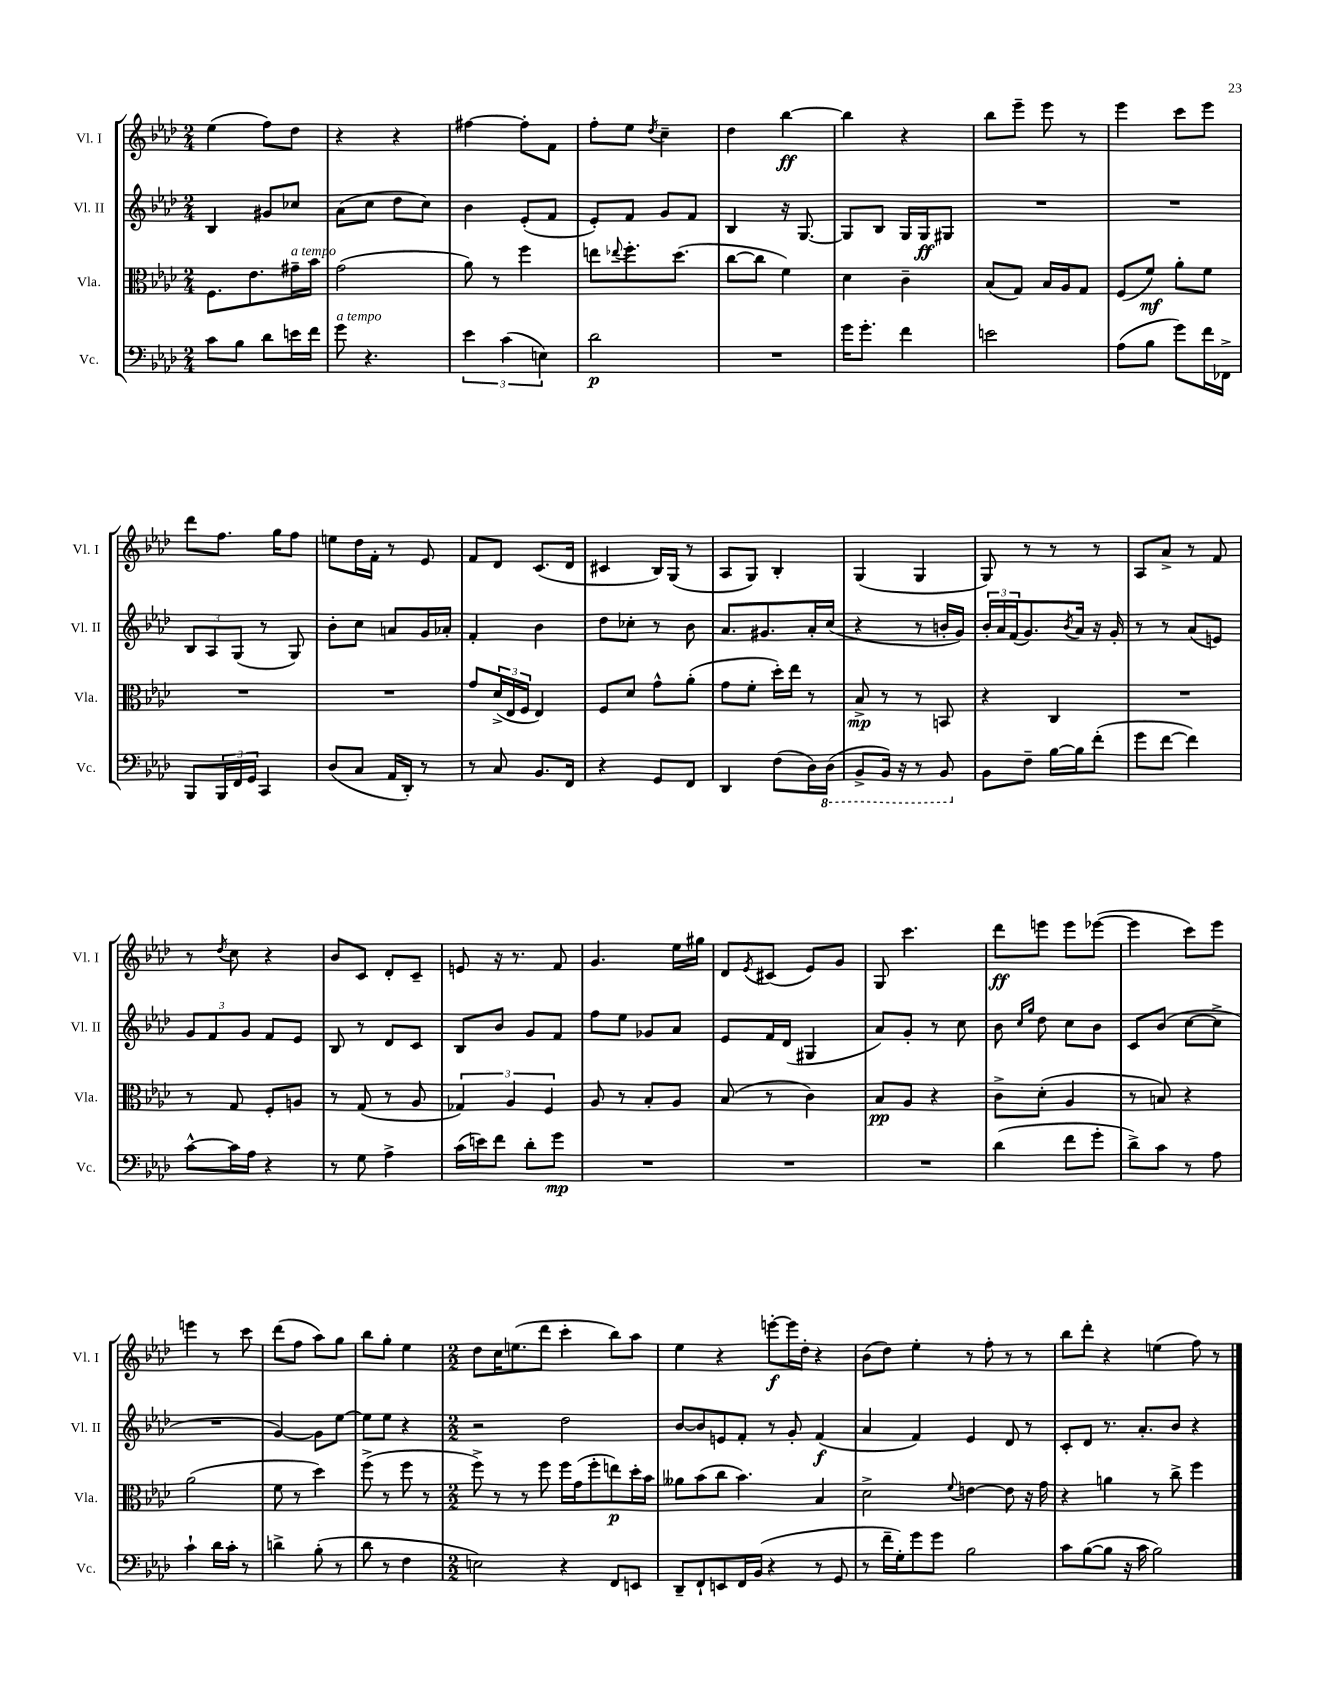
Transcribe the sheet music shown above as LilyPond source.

<<
\new StaffGroup <<
\new Staff = "s0" \with { instrumentName = "Vl. I" shortInstrumentName = "Vl. I" } {
    \clef treble \key aes \major \numericTimeSignature \time 2/4
    ees''4( f''8) des''8 |
    r4 r4 |
    fis''4~ fis''8-. f'8 |
    f''8-. ees''8 \acciaccatura { des''8 } c''4-- |
    des''4 bes''4~\ff |
    bes''4 r4 |
    bes''8 ees'''8-- ees'''8 r8 |
    ees'''4 c'''8 ees'''8 |
    des'''8 f''8. g''16 f''8 |
    e''8 des''16 f'16-. r8 ees'8 |
    f'8 des'8 c'8.( des'16 |
    cis'4 bes16) g16( r8 |
    aes8 g8) bes4-. |
    g4( g4 |
    g8) r8 r8 r8 |
    aes8 aes'8-> r8 f'8 |
    r8 \acciaccatura { des''8 } c''8 r4 |
    bes'8 c'8 des'8-. c'8-- |
    e'8 r16 r8. f'8 |
    g'4. ees''16 gis''16 |
    des'8 \acciaccatura { ees'8 } cis'8( ees'8) g'8 |
    g8 c'''4. |
    des'''8\ff e'''8 e'''8 ees'''8~( |
    ees'''4 c'''8) ees'''8 |
    e'''4 r8 c'''8 |
    des'''8( f''8 aes''8) g''8 |
    bes''8 g''8-. ees''4 |
    \numericTimeSignature \time 2/2 des''8 c''16 e''8.( des'''8 c'''4-. bes''8) aes''8 |
    ees''4 r4 e'''8~-.\f e'''16 des''16-. r4 |
    bes'8( des''8) ees''4-. r8 f''8-. r8 r8 |
    bes''8 des'''8-. r4 e''4( f''8) r8 \bar "|." |
}
\new Staff = "s1" \with { instrumentName = "Vl. II" shortInstrumentName = "Vl. II" } {
    \clef treble \key aes \major \numericTimeSignature \time 2/4
    bes4 gis'8 ces''8 |
    aes'8( c''8 des''8 c''8) |
    bes'4 ees'8-.( f'8 |
    ees'8-.) f'8 g'8 f'8 |
    bes4 r16 g8.~ |
    g8 bes8 g16 g16\ff gis8 |
    R2 |
    R2 |
    \tuplet 3/2 { bes8 aes8 g8( } r8 g8) |
    bes'8-. c''8 a'8 g'16 aes'16-. |
    f'4-. bes'4 |
    des''8 ces''8-. r8 bes'8 |
    aes'8. gis'8. aes'16-. c''16( |
    r4 r8 b'16-. g'16) |
    \tuplet 3/2 { bes'16-. aes'16 f'16( } g'8.) \acciaccatura { bes'8 } aes'16 r16 g'16-. |
    r8 r8 aes'8( e'8) |
    \tuplet 3/2 { g'8 f'8 g'8 } f'8 ees'8 |
    bes8 r8 des'8 c'8 |
    bes8 bes'8 g'8 f'8 |
    f''8 ees''8 ges'8 aes'8 |
    ees'8 f'16 des'16( gis4 |
    aes'8) g'8-. r8 c''8 |
    bes'8 \grace { c''16 g''16 } des''8 c''8 bes'8 |
    c'8 bes'8( c''8~ c''8-> |
    R2 |
    g'4~) g'8 ees''8~ |
    ees''8 ees''8 r4 |
    \numericTimeSignature \time 2/2 r2 des''2 |
    bes'8~ bes'8 e'8 f'8-. r8 g'8-. f'4\f( |
    aes'4 f'4) ees'4 des'8 r8 |
    c'8-. des'8 r8. aes'8.-. bes'8 r4 \bar "|." |
}
\new Staff = "s2" \with { instrumentName = "Vla." shortInstrumentName = "Vla." } {
    \clef alto \key aes \major \numericTimeSignature \time 2/4
    f8. ees'8. gis'16--^\markup { \italic "a tempo" } bes'16 |
    g'2( |
    aes'8) r8 f''4 |
    e''8 \appoggiatura { ees''8 } f''8.-. des''8.( |
    c''8~ c''8 f'4) |
    des'4 c'4-- |
    bes8( g8) bes16 aes16 g8 |
    f8( f'8\mf) aes'8-. f'8 |
    R2 |
    R2 |
    g'8 \tuplet 3/2 { des'16->( ees16 f16 } ees4) |
    f8 des'8 g'8-^ aes'8-.( |
    g'8 f'8-. des''16-.) ees''16 r8 |
    bes8->\mp r8 r8 b,8 |
    r4 c4 |
    R2 |
    r8 g8 f8-. a8 |
    r8 g8( r8 aes8 |
    \tuplet 3/2 { ges4) aes4 f4 } |
    aes8 r8 bes8-. aes8 |
    bes8( r8 c'4) |
    bes8\pp aes8 r4 |
    c'8-> des'8-.( aes4 |
    r8 b8) r4 |
    aes'2( |
    f'8 r8 des''4) |
    f''8->( r8 f''8 r8 |
    \numericTimeSignature \time 2/2 f''8->) r8 r8 f''8 f''16 g'16( f''8-. e''8\p) des''16-. bes'16 |
    aeses'8 bes'8( c''8 bes'4.) bes4 |
    des'2-> \appoggiatura { f'8 } e'4~ e'8 r16 g'16 |
    r4 a'4 r8 c''8-> f''4 \bar "|." |
}
\new Staff = "s3" \with { instrumentName = "Vc." shortInstrumentName = "Vc." } {
    \clef bass \key aes \major \numericTimeSignature \time 2/4
    c'8 bes8 des'8 e'16 f'16 |
    g'8^\markup { \italic "a tempo" } r4. |
    \tuplet 3/2 { ees'4 c'4( e4) } |
    des'2\p |
    R2 |
    g'16 g'8.-. f'4 |
    e'2 |
    aes8( bes8 g'8) f'16 fes,16-> |
    bes,,8 \tuplet 3/2 { bes,,16 f,16 g,16 } c,4 |
    des8( c8 aes,16 des,16-.) r8 |
    r8 c8 bes,8. f,16 |
    r4 g,8 f,8 |
    des,4 f8( des16) \ottava #-1 des,16( |
    bes,,8-> bes,,16) r16 r8 bes,,8 \ottava #0 |
    bes,8 f8-- bes16~ bes16 f'8-.( |
    g'8 f'8~ f'4) |
    c'8~-^ c'16 aes16 r4 |
    r8 g8 aes4-> |
    c'16( e'16) f'8 des'8-. g'8\mp |
    R2 |
    R2 |
    R2 |
    des'4( f'8 g'8-. |
    des'8->) c'8 r8 aes8 |
    c'4-! des'16 c'16-. r8 |
    d'4-> bes8-.( r8 |
    des'8 r8 f4 |
    \numericTimeSignature \time 2/2 e2) r4 f,8 e,8 |
    des,8-- f,8-! e,8 f,16 bes,16( r4 r8 g,8 |
    r8 f'16-- g16-.) g'8 g'8 bes2 |
    c'8 bes8~( bes8 r16 c'16 bes2) \bar "|." |
}
>>
>>
\layout { \context { \Score \remove "Bar_number_engraver" } }
